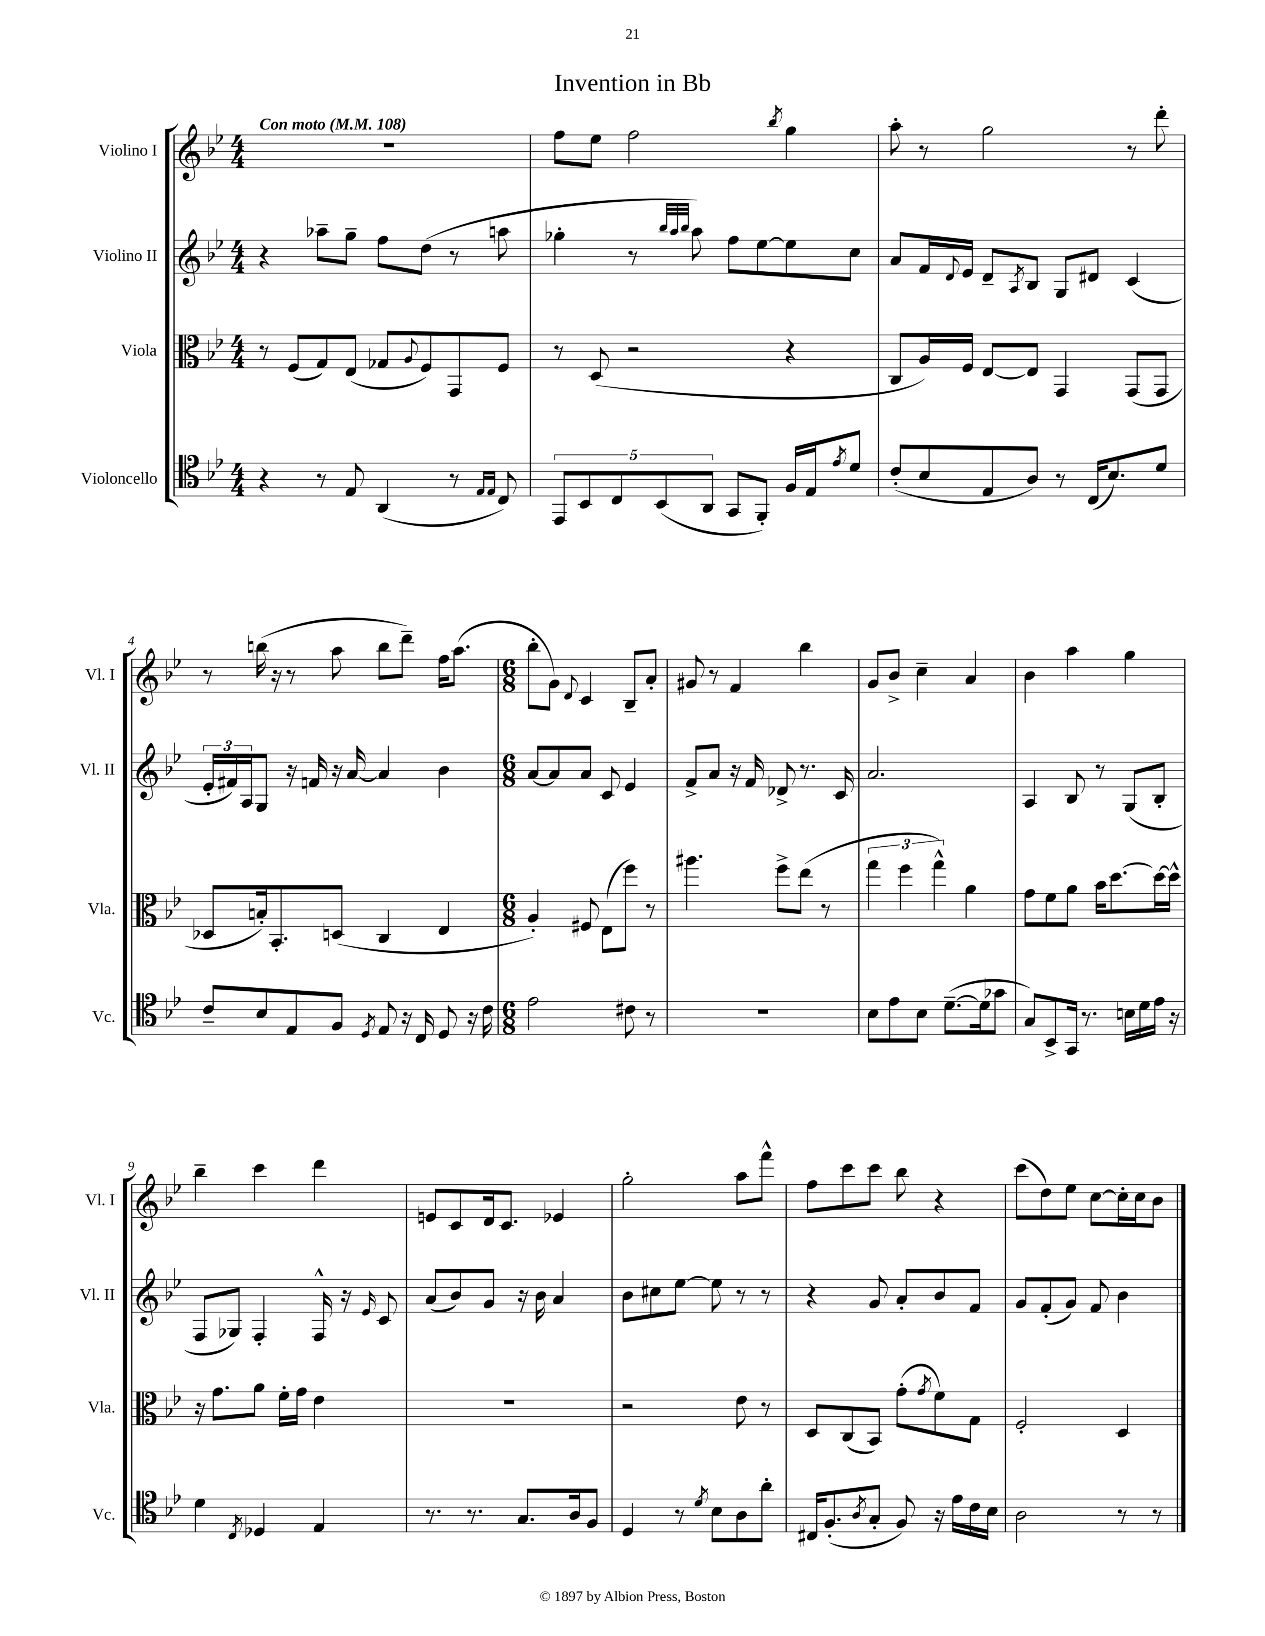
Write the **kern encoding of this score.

**kern	**kern	**kern	**kern
*part4	*part3	*part2	*part1
*staff4	*staff3	*staff2	*staff1
*I"Violoncello	*I"Viola	*I"Violino II	*I"Violino I
*I'Vc.	*I'Vla.	*I'Vl. II	*I'Vl. I
*clefC4	*clefC3	*clefG2	*clefG2
*k[b-e-]	*k[b-e-]	*k[b-e-]	*k[b-e-]
*M4/4	*M4/4	*M4/4	*M4/4
*MM108	*MM108	*MM108	*MM108
=1	=1	=1	=1
!	!	!	!LO:TX:a:B:t=Con moto
4r	8r	4r	1r
.	(8F/L	.	.
8r	8G/)	8aa-X~\L	.
8E-/	(8E-/J	8gg~\J	.
(4AA/	8G-X/L	8ff\L	.
.	8qqA/	.	.
.	8F/)	(8dd\J	.
8r	8GG/	8r	.
16qqE-/LL	.	.	.
16qqE-/JJ	.	.	.
8C/)	8F/J	8aan\	.
=2	=2	=2	=2
10EE-/L	8r	4gg-X'\	8ff\L
10BB-/	.	.	.
.	(8D/	.	8ee-\J
10C/	.	.	.
.	2r	8r	2ff\
(10BB-/	.	.	.
.	.	32qqbb-/LLL	.
.	.	32qqaa/	.
.	.	32qqbb-/JJJ	.
.	.	8aa\)	.
10AA/J	.	.	.
8GG/L	.	8ff\L	.
8FF'/J)	.	[8ee-\	.
.	.	.	8qbb-/
16F/LL	4r	8ee-\]	4gg\
16E-/J	.	.	.
8qe-/	.	.	.
8d/J	.	8cc\J	.
=3	=3	=3	=3
(8c'/L	8C/L	8a/L	8aa'\
8B-/	16A/L)	16f/L	8r
.	.	8qqd/	.
.	16F/JJ	16e-/JJ	.
8E-/	[8E-/L	8d~/L	2gg\
.	.	8qA/	.
8A/J)	8E-/J]	8B-/J	.
8r	4GG/	8G/L	.
(16C/KL	.	8d#X/J	.
8.B-/)	.	.	.
.	(8GG/L	(4c/	8r
8d/J	8GG/J	.	8ddd'\
!!LO:LB:g=z
=4	=4	=4	=4
8c~/L	8D-X/L	24e-'/LL	8r
.	.	24f#X/)	.
.	.	24A/J	.
8B-/	16Bn'/k)	8G/J	(16bbn\
.	8.BB-'/	.	16r
8E-/	.	16r	8r
.	.	16fn/	.
8F/J	(8Dn/J	16r	8aa\
.	.	[16a/	.
8qD/	.	.	.
8E-/	4C/	4a/]	8bb\L
16r	.	.	8ddd~\J)
16C/	.	.	.
8D/	4E-/	4b-\	16ff\KL
.	.	.	(8.aa\J
16r	.	.	.
16c\	.	.	.
=5	=5	=5	=5
*M6/8	*M6/8	*M6/8	*M6/8
2e-\	4A'/)	[8a/L	8bb-'\L
.	.	8a/]	8g\J)
.	.	.	8qqd/
.	8F#X/	8a/J	4c/
.	(8E-\L	8c/	.
8c#X\	8ff\J)	4e-/	8B-~/L
8r	8r	.	8a'/J
=6	=6	=6	=6
2.r	4.aa#X\	8f^/L	8g#X/
.	.	8a/J	8r
.	.	16r	4f/
.	.	16f/	.
.	8ff^\L	8d-X^/	.
.	(8ee-\J	8.r	4bb-\
.	8r	.	.
.	.	16c/	.
=7	=7	=7	=7
8B-\L	6gg\	2.a/	8g/L
8e-\	.	.	8b-^/J
.	6ff\	.	.
8B-\J	.	.	4cc~\
.	6gg^^\)	.	.
([8.d~\L	.	.	.
.	4a\	.	4a/
16d\k]	.	.	.
8g-X\J	.	.	.
=8	=8	=8	=8
8G/L)	8g\L	4A/	4b-\
8BB-^/	8f\	.	.
16GG/Jk	8a\J	8B-/	4aa\
8.r	.	.	.
.	16b-\KL	8r	.
.	[8.dd\	.	.
16Bn\LL	.	(8G/L	4gg\
16d\	.	.	.
16e-\JJ	16dd\L_	8B-'/J	.
16r	16dd^^\JJ]	.	.
!!LO:LB:g=z
=9	=9	=9	=9
4d\	16r	8F/L	4bb-~\
.	8.g\L	.	.
.	.	8G-X/J)	.
8qC/	.	.	.
4D-X/	8a\J	4F'/	4ccc\
.	16f'\LL	.	.
.	16g\JJ	.	.
4E-/	4e-\	16F^^/	4ddd\
.	.	16r	.
.	.	16qqe-/	.
.	.	8c/	.
=10	=10	=10	=10
8.r	2.r	(8a/L	8en/L
.	.	8b-/)	8c/
8.r	.	.	.
.	.	8g/J	16d/k
.	.	.	8.c/J
8.G/L	.	16r	.
.	.	16b-\	.
.	.	4a/	4e-X/
16A/k	.	.	.
8F/J	.	.	.
=11	=11	=11	=11
4D/	2r	8b-\L	2gg'\
.	.	8cc#X\	.
8r	.	[8ee-\J	.
8qd/	.	.	.
8B-\L	.	8ee-\]	.
8A\	8e-\	8r	8aa\L
8a'\J	8r	8r	8fff^^\J
=12	=12	=12	=12
16C#X/KL	8D/L	4r	8ff\L
(8.F'/	.	.	.
.	(8C/	.	8ccc\
8qA/	.	.	.
8G'/J	8BB-/J)	8g/	8ccc\J
8F/)	(8g'\L	8a'/L	8bb-\
.	8qg/	.	.
16r	8f\)	8b-/	4r
16e-\LL	.	.	.
16c\	8G\J	8f/J	.
16B-\JJ	.	.	.
=13	=13	=13	=13
2A\	2F'/	8g/L	(8ccc\L
.	.	(8f'/	8dd\)
.	.	8g/J)	8ee-\J
.	.	8f/	[8cc\L
8r	4D/	4b-\	16cc'\L]
.	.	.	16cc\J
8r	.	.	8b-\J
==	==	==	==
*-	*-	*-	*-
